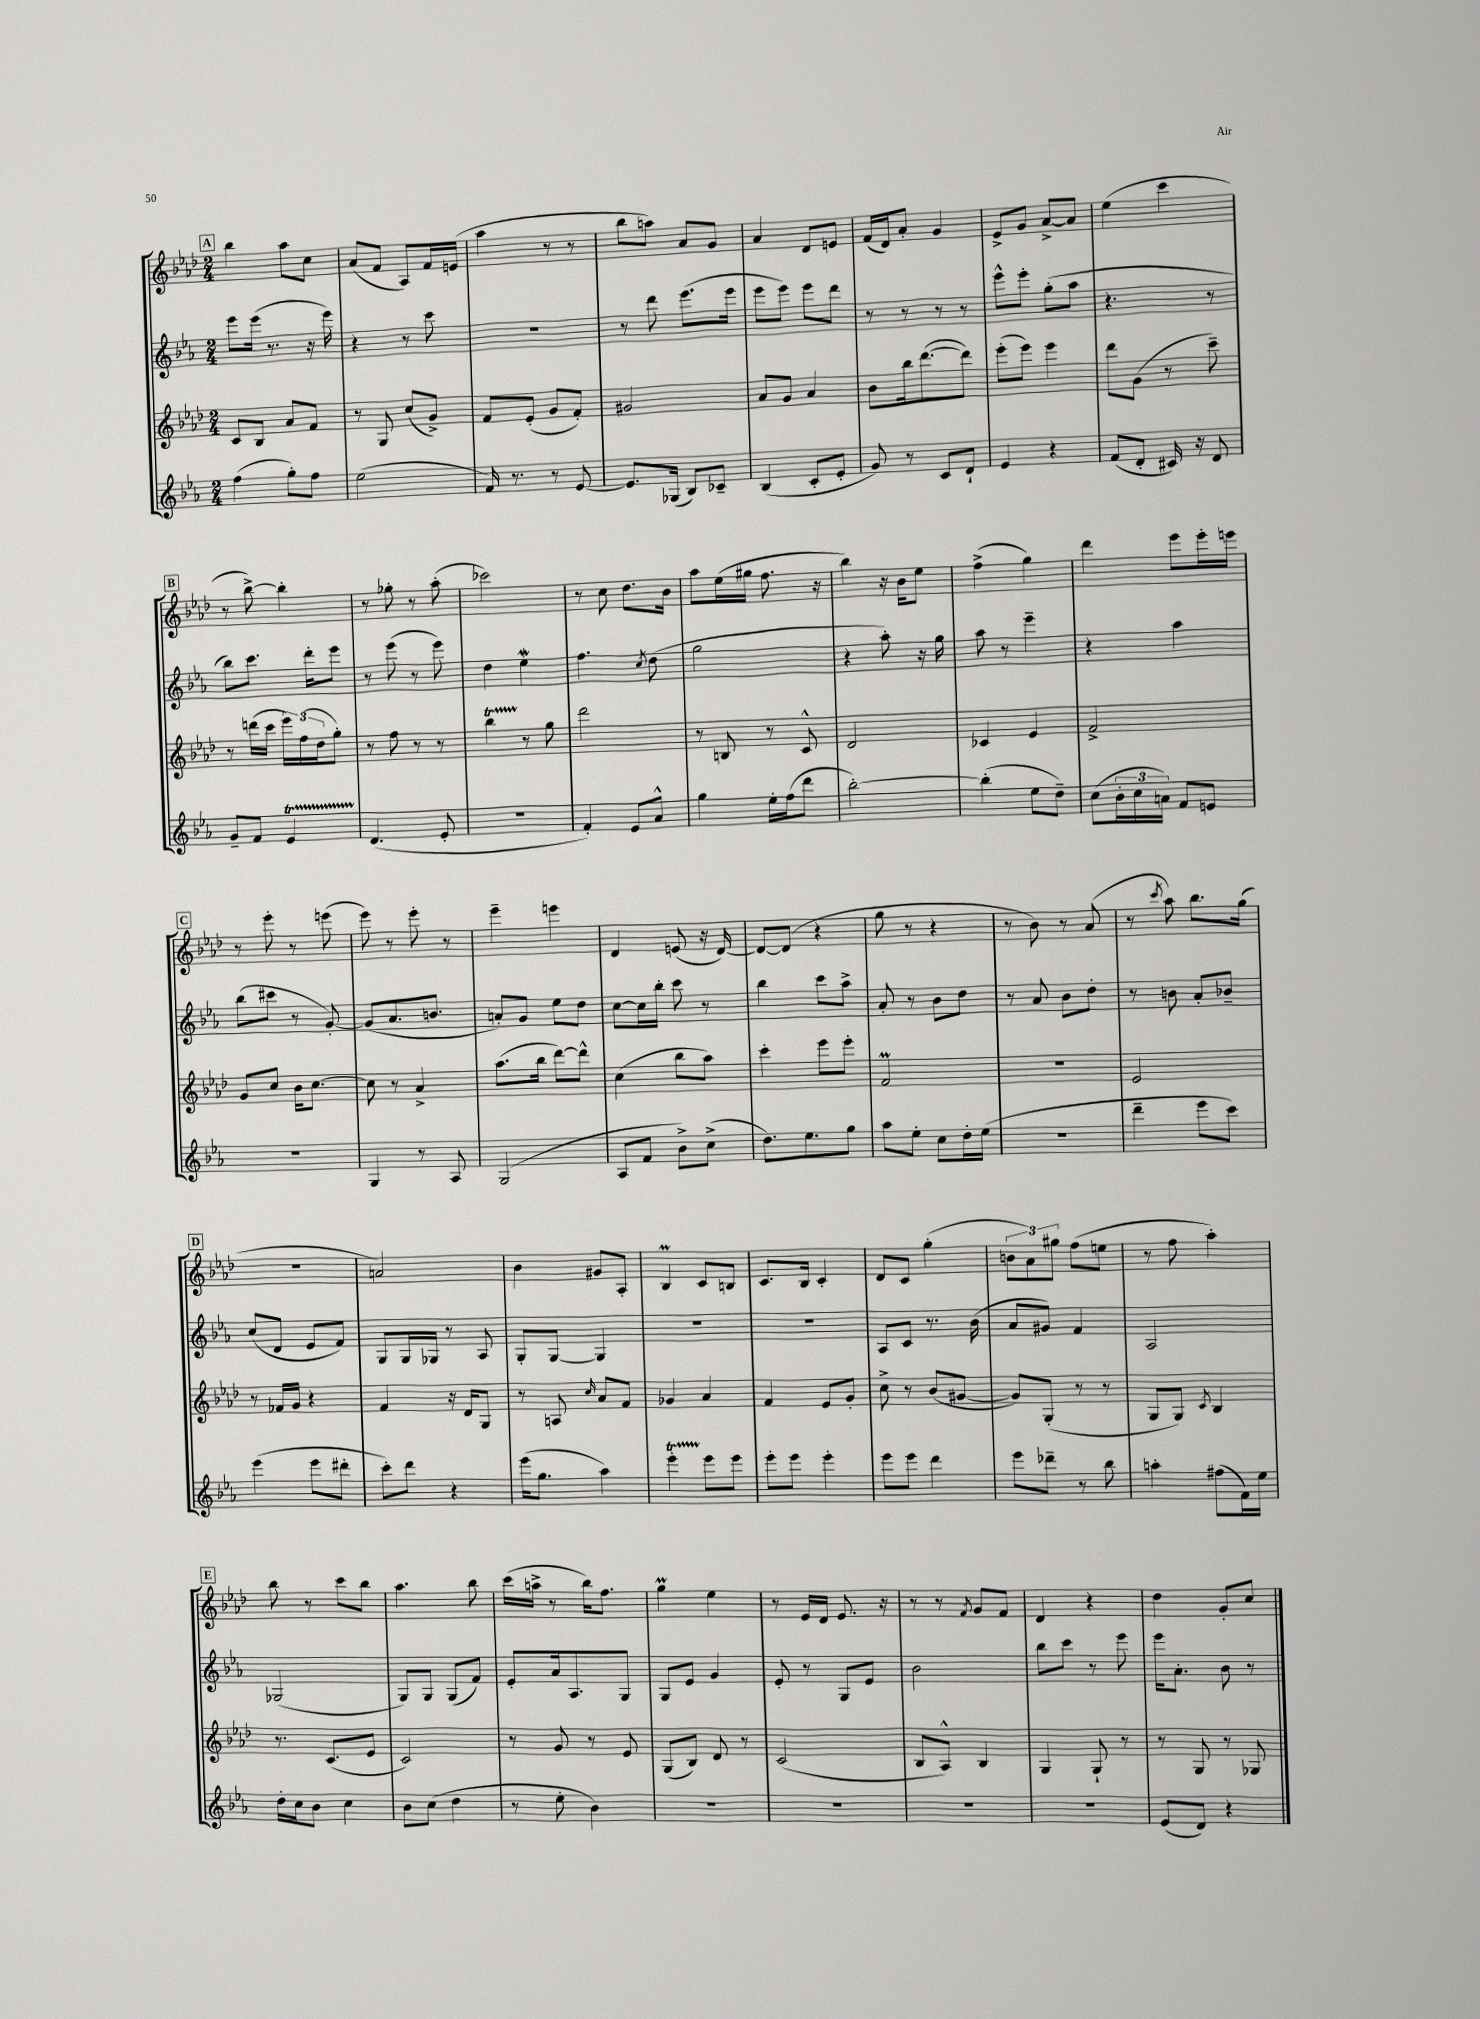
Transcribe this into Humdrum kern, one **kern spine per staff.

**kern	**kern	**kern	**kern
*staff4	*staff3	*staff2	*staff1
*clefG2	*clefG2	*clefG2	*clefG2
*k[b-e-a-]	*k[b-e-a-d-]	*k[b-e-a-]	*k[b-e-a-d-]
*M2/4	*M2/4	*M2/4	*M2/4
(4ff\	8c/L	8eee-\L	4bb-\
.	8B-/J	(16eee-\Jk	.
.	.	8.r	.
8gg'\L)	8a-/L	.	8aa-\L
8ff\J	8f/J	16r	8cc\J
.	.	16eee-\)	.
=	=	=	=
(2ee-\	8r	4r	(8a-/L
.	8G/	.	8f/J
.	(8cc/L	8r	8A-/L)
.	8g^/J)	8ccc\	16f/L
.	.	.	(16e/JJ
=	=	=	=
16f/)	8f/L	2r	4aa-\
8.r	.	.	.
.	(8e-'/J	.	.
8r	8g/L	.	8r
[8e-/	8f'/J)	.	8r
=	=	=	=
8.e-/]L	2g#/	8r	8bb-\L
.	.	8ddd\	8aa\J)
(16G-/Jk	.	.	.
8B-/L)	.	(8.eee-\L	8a-/L
8c-~/J	.	.	8g/J
.	.	16eee-\Jk	.
=	=	=	=
(4B-/	8a-/L	8eee-\L	4a-/
.	8g/J	8eee-\J)	.
8c'/L	4a-/	8eee-\L	8d-/L
8e-'/J	.	8ddd\J	8e/J
=	=	=	=
8g/)	8b-\L	8r	(16f/LL
.	.	.	16d-/J)
8r	16bb-\k	8r	8a-'/J
.	([8.ddd-\	.	.
8c/L	.	8r	4g/
8d`/J	8ddd-\]J)	8r	.
=	=	=	=
4e-/	(8eee-'\L	8eee-^^\L	8e-^/L
.	8eee-\J)	8eee-'\J	8g/J
4r	4eee-\	(8gg'\L	[8a-^/L
.	.	8aa-\J	8a-/]J
=	=	=	=
(8f/L	8ddd-\L	4.r	(4ee-\
8d'/J	(8g\J	.	.
16c#/)	8r	.	4ccc\
16r	.	.	.
8d/	8ccc~\)	8r	.
=	=	=	=
8g~/L	8r	8bb-\L)	8r
8f/J	(16ddd\LL	8.ccc\J	[8bb-^\)
.	16ccc\JJ	.	.
4e-/	24eee-\LL)	.	4bb-'\]
.	(24ff\	.	.
.	.	16ddd'\LK	.
.	24dd-\J	.	.
.	8gg'\J)	8eee-\J	.
=	=	=	=
(4.d/	8r	8r	8r
.	8ff\	(8eee-\	8gg-'\
.	8r	8r	8r
8e-'/	8r	8eee-\)	(8aa-'\
=	=	=	=
2r	4bb-\	4dd\	2ccc-\)
.	8r	4ee-\	.
.	8gg\	.	.
=	=	=	=
4f'/)	2ddd-\	4.ff\	8r
.	.	.	8cc\
8e-/L	.	.	8.dd-\L
.	.	8qcc/	.
8a-^^/J	.	(8dd\	.
.	.	.	16b-\Jk
=	=	=	=
4gg\	8r	2gg\	8aa-\L
.	8B/	.	(16ee-\L
.	.	.	16gg#\JJ
16ee-'\LL	8r	.	8.ff\
(16ff\J	.	.	.
8ddd\J	8c^^/	.	.
.	.	.	16r
=	=	=	=
[2bb-'\)	2d-/	4r	4bb-\)
.	.	8aa-'\)	16r
.	.	.	16b-\LK
.	.	16r	8ee-\J
.	.	16gg\	.
=	=	=	=
(4bb-'\]	4c-/	8aa-\	(4ff^\
.	.	8r	.
8ee-\L	4e-/	4eee-~\	4gg\)
8dd~\J)	.	.	.
=	=	=	=
(8cc\L	2f^/	4r	4ddd-\
24b-'\L	.	.	.
24cc\	.	.	.
24a\JJ)	.	.	.
8f/L	.	4aa-\	8eee-\L
8e/J	.	.	16eee-'\L
.	.	.	16eee\JJ
=	=	=	=
2r	8g/L	(8bb-\L	8r
.	8cc/J	8ccc#\J	8eee-'\
.	16b-\LK	8r	8r
.	[8.cc\J	.	.
.	.	[8g'/)	(8eee\
=	=	=	=
4G/	8cc\]	(8g/]L	8eee-\)
.	8r	8.a-/	8r
8r	4a-^/	.	8eee-'\
.	.	8.b/J	.
8A-/	.	.	8r
=	=	=	=
(2G/	(8.aa-\L	8a'/L)	4eee-~\
.	.	8g/J	.
.	16bb-\Jk	.	.
.	[8ddd-\L)	8ee-\L	4eee\
.	8ddd-^^\]J	8dd\J	.
=	=	=	=
8A-/L	(4cc\	[8cc\L	4d-/
8f/J	.	16cc\]L	.
.	.	16bb-'\JJ	.
8b-^\L)	8bb-\L	8ccc\	(8e/
(8cc^\J	8aa-\J)	8r	16r
.	.	.	[16d-/)
=	=	=	=
8.dd\L)	4ccc'\	4bb-\	8d-/_L
.	.	.	(8d-/]J
8.ee-\	.	.	.
.	8eee-\L	8ccc\L	4r
8gg\J	8eee-'\J	8aa-^\J	.
=	=	=	=
8aa-\L	2f/	8a-'/	8gg\
8ee-'\J	.	8r	8r
8cc\L	.	8b-\L	4r
16dd'\L	.	8dd\J	.
(16ee-\JJ	.	.	.
=	=	=	=
2r	2r	8r	8r
.	.	8a-/	8b-\)
.	.	8b-\L	8r
.	.	8dd'\J	(8a-/
=	=	=	=
4ddd~\	2e-/	8r	8r
.	.	.	8qccc/
.	.	8b\	8aa-\)
8eee-\L	.	8a-'/L	8.bb-\L
8ccc\J)	.	8b-~/J	.
.	.	.	(16gg\Jk
=	=	=	=
(4eee-\	8r	(8cc/L	2r
.	16f-/LL	8d/J	.
.	16g/JJ	.	.
8eee-\L	4r	8e-/L	.
8ddd#'\J	.	8f/J)	.
=	=	=	=
8ccc'\L)	4f/	8G/L	2a/)
8ddd\J	.	16G/L	.
.	.	16G-/JJ	.
4r	16r	8r	.
.	16d-/LK	.	.
.	8G/J	8A-/	.
=	=	=	=
(16eee-\LK	8r	8G'/L	4b-\
8.gg\J	.	.	.
.	8A/	[8G/J	.
.	16qqcc/	.	.
4aa-\)	8a-/L	4G/]	8g#/L
.	8f/J	.	8A-'/J
=	=	=	=
4eee-'\	4g-/	2r	4B-/
8eee-\L	4a-/	.	8c/L
8eee-\J	.	.	8B/J
=	=	=	=
8eee-'\L	4f/	2r	8.c/L
8eee-\J	.	.	.
.	.	.	16B-/Jk
4eee-'\	8e-/L	.	4c'/
.	8g'/J	.	.
=	=	=	=
8eee-\L	8cc^\	8A-/L	8d-/L
8eee-\J	8r	8c/J	8c/J
4ddd\	(8b-/L	8.r	(4gg'\
.	[8g#/J	.	.
.	.	(16b-\	.
=	=	=	=
8eee-\L	8g#/]L)	8a-/L	12b\L
.	.	.	12a-\)
8ddd-~\J	(8G'/J	8g#/J)	.
.	.	.	12gg#\J
8r	8r	4f/	(8ff\L
8bb-\	8r	.	8ee\J
=	=	=	=
4aa'\	8G/L	2A-/	8r
.	8G/J)	.	8ff\
.	8qc/	.	.
(8ff#\L	4B-/	.	4aa-'\)
16f\L)	.	.	.
16ee-\JJ	.	.	.
=	=	=	=
16dd'\LL	8.r	(2G-/	8bb-\
16cc\J	.	.	.
8b-\J	.	.	8r
.	(8.c/L	.	.
4cc\	.	.	8ccc\L
.	8e-/J	.	8bb-\J
=	=	=	=
8b-\L	2c/)	8G/L)	4.aa-\
(8cc\J	.	8G/J	.
4dd\	.	(8G/L	.
.	.	8f/J)	8bb-\
=	=	=	=
8r	8r	8e-'/L	(16ccc\LL
.	.	.	16aa^\JJ
8ee-'\	8g/	16a-/k	8r
.	.	8.A-/	.
4b-\)	8r	.	16bb-\LK)
.	.	.	8.ff\J
.	8e-/	8G/J	.
=	=	=	=
2r	(8G/L	8G/L	4gg\
.	8B-/J)	8e-/J	.
.	8d-/	4g/	4ee-\
.	8r	.	.
=	=	=	=
2r	(2c/	8e-'/	8r
.	.	8r	16e-/LL
.	.	.	16d-/JJ
.	.	8G/L	8.e-/
.	.	8e-/J	.
.	.	.	16r
=	=	=	=
2r	8B-/L	2b-\	8r
.	8A-^^/J)	.	8r
.	.	.	8qf/
.	4B-/	.	8g/L
.	.	.	8f/J
=	=	=	=
2r	4G/	8bb-\L	4d-/
.	.	8ccc\J	.
.	8G`/	8r	4r
.	8r	8eee-\	.
=	=	=	=
(8e-/L	8r	16eee-\LK	4dd-\
.	.	8.a-'\J	.
8d/J)	8G/	.	.
4r	8r	8b-\	8g'/L
.	8G-/	8r	8cc/J
==	==	==	==
*-	*-	*-	*-
